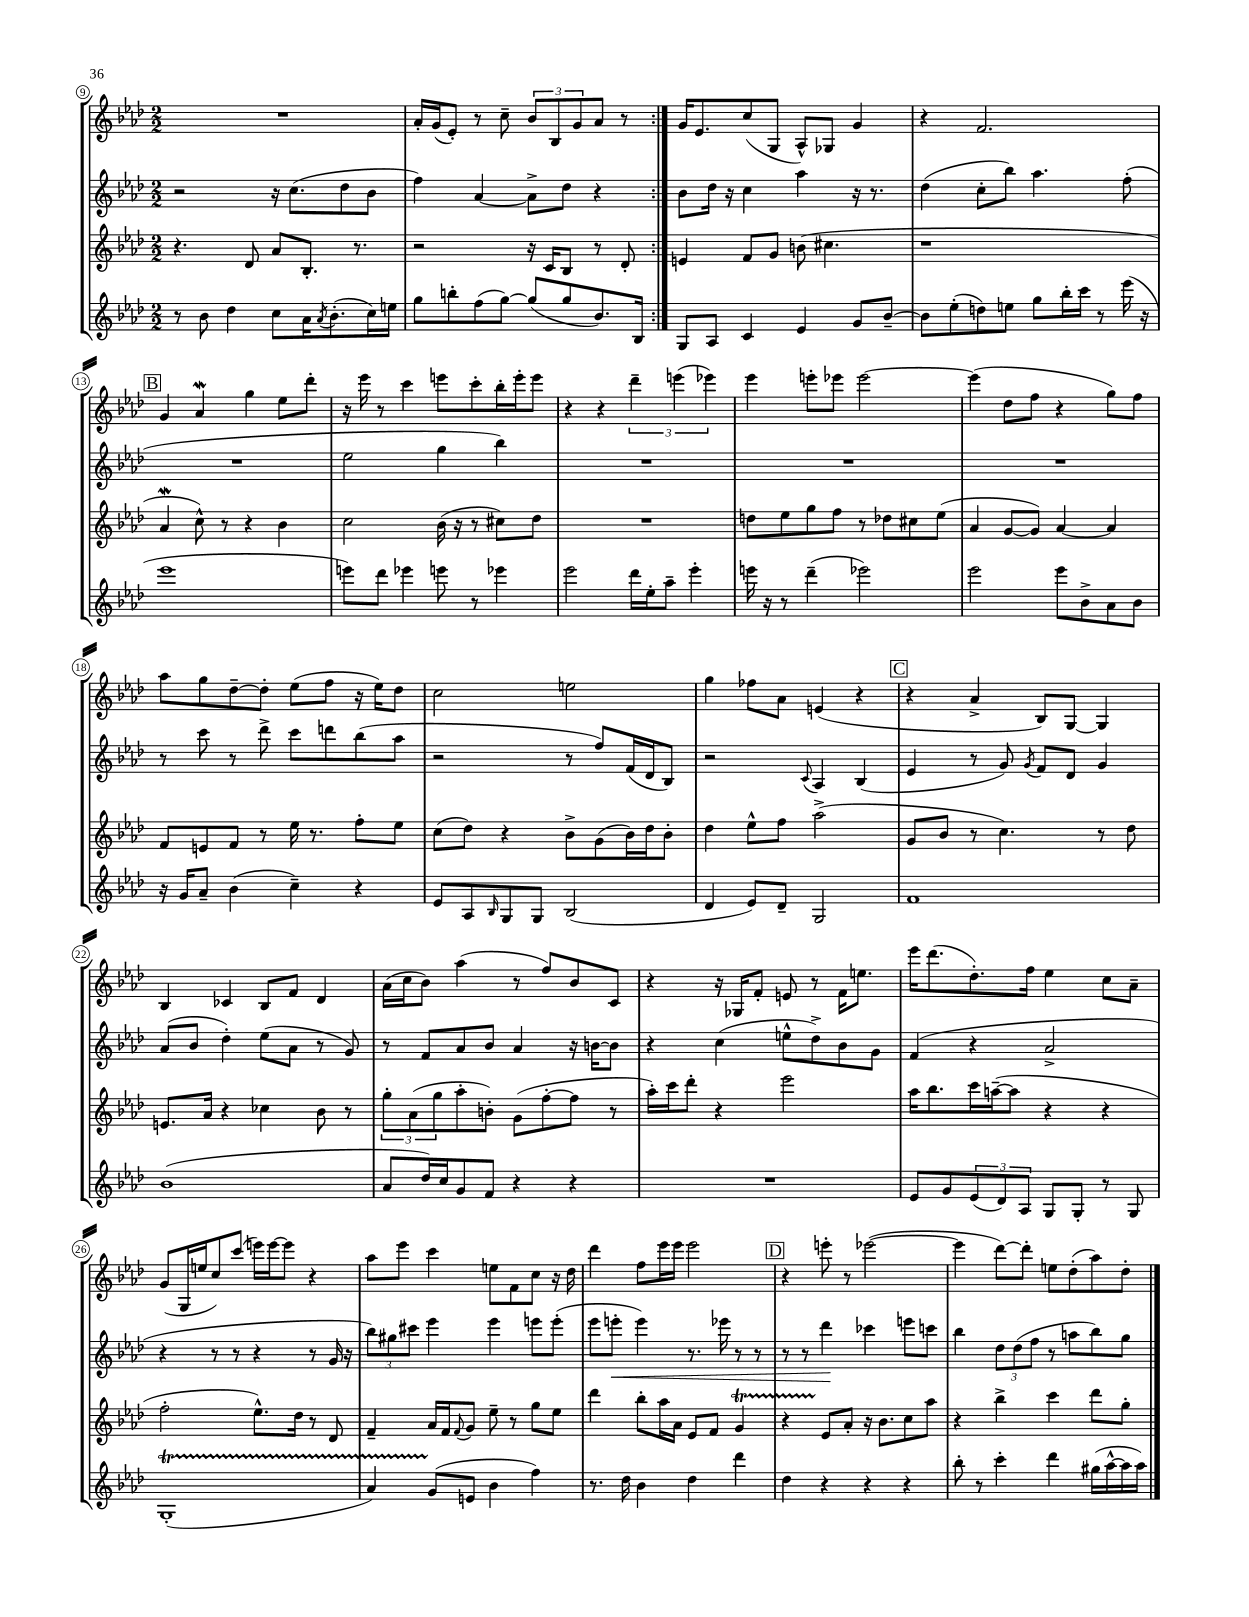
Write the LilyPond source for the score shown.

<<
\new StaffGroup <<
\new Staff = "s0" {
    \clef treble \key aes \major \numericTimeSignature \time 2/2
    \repeat volta 2 { R1 |
    aes'16-. g'16( ees'8-.) r8 c''8-- \tuplet 3/2 { bes'8 bes8 g'8 } aes'8 r8 | }
    g'16 ees'8. c''8( g8 aes8-^) ges8 g'4 |
    r4 f'2. |
    \mark \markup { \box "B" } g'4 aes'4\mordent g''4 ees''8 des'''8-. |
    r16 ees'''16 r8 c'''4 e'''8 c'''8-. bes''16-. e'''16-. e'''8 |
    r4 r4 \tuplet 3/2 { des'''4-- e'''4( ees'''4) } |
    ees'''4 e'''8-. ees'''8 ees'''2~ |
    ees'''4( des''8 f''8 r4 g''8) f''8 |
    aes''8 g''8 des''8~-- des''8-. ees''8( f''8 r16 ees''16) des''8 |
    c''2 e''2 |
    g''4 fes''8 aes'8 e'4( r4 |
    \mark \markup { \box "C" } r4 aes'4-> bes8) g8~ g4 |
    bes4 ces'4 bes8 f'8 des'4 |
    aes'16( c''16 bes'8) aes''4( r8 f''8) bes'8 c'8 |
    r4 r16 ges16 f'8-. e'8 r8 f'16 e''8. |
    ees'''16 des'''8.( des''8.-.) f''16 ees''4 c''8 aes'8-- |
    g'8( g16 e''16 c''8) c'''8( e'''16) e'''16~ e'''8 r4 |
    aes''8 ees'''8 c'''4 e''8 f'8 c''8 r16 des''16 |
    des'''4 f''8 ees'''16 ees'''16 ees'''2 |
    \mark \markup { \box "D" } r4 e'''8-. r8 ees'''2~( |
    ees'''4 des'''8~) des'''8-. e''8 des''8-.( aes''8) des''8-. \bar "|." |
}
\new Staff = "s1" {
    \clef treble \key aes \major \numericTimeSignature \time 2/2
    \repeat volta 2 { r2 r16 c''8.( des''8 bes'8 |
    f''4) aes'4~ aes'8-> des''8 r4 | }
    bes'8 des''16 r16 c''4 aes''4 r16 r8. |
    des''4( c''8-. bes''8) aes''4. f''8-.( |
    \mark \markup { \box "B" } R1 |
    ees''2 g''4 bes''4) |
    R1 |
    R1 |
    R1 |
    r8 c'''8 r8 des'''8-> c'''8 d'''8 bes''8( aes''8 |
    r2 r8 f''8) f'16( des'16 bes8) |
    r2 \appoggiatura { c'8 } aes4 bes4( |
    \mark \markup { \box "C" } ees'4 r8 g'8) \acciaccatura { g'8 } f'8 des'8 g'4 |
    aes'8( bes'8 des''4-.) ees''8( aes'8 r8 g'8) |
    r8 f'8 aes'8 bes'8 aes'4 r16 b'16~ b'8 |
    r4 c''4( e''8-^ des''8->) bes'8 g'8 |
    f'4( r4 aes'2-> |
    r4 r8 r8 r4 r8 g'16 r16 |
    \tuplet 3/2 { bes''8) gis''8 cis'''8 } ees'''4 ees'''4 e'''8 e'''8-.( |
    ees'''8 e'''8-.\< e'''4) r8. ees'''16 r8 r8 |
    \mark \markup { \box "D" } r8 r8 des'''4\! ces'''4 e'''8 c'''8 |
    bes''4 \tuplet 3/2 { des''8 des''8( f''8 } r8 a''8 bes''8) g''8 \bar "|." |
}
\new Staff = "s2" {
    \clef treble \key aes \major \numericTimeSignature \time 2/2
    \repeat volta 2 { r4. des'8 aes'8 bes8.-. r8. |
    r2 r16 c'16 bes8 r8 des'8-. | }
    e'4 f'8 g'8 b'8( cis''4. |
    r1 |
    \mark \markup { \box "B" } aes'4\mordent c''8-^) r8 r4 bes'4 |
    c''2 bes'16( r16 r8 cis''8) des''8 |
    R1 |
    d''8 ees''8 g''8 f''8 r8 des''8 cis''8 ees''8( |
    aes'4 g'8~ g'8) aes'4~ aes'4 |
    f'8 e'8 f'8 r8 ees''16 r8. f''8-. ees''8 |
    c''8( des''8) r4 bes'8-> g'8( bes'16) des''16 bes'8-. |
    des''4 ees''8-^ f''8 aes''2->( |
    \mark \markup { \box "C" } g'8 bes'8 r8 c''4.) r8 des''8 |
    e'8. aes'16 r4 ces''4 bes'8 r8 |
    \tuplet 3/2 { g''8-. aes'8( g''8 } aes''8-. b'8-.) g'8( f''8~-. f''8 r8 |
    aes''16-.) c'''16 des'''8-. r4 ees'''2 |
    aes''16 bes''8. c'''16 a''16~--( a''8 r4 r4 |
    f''2-. ees''8.-^) des''16 r8 des'8 |
    f'4-- aes'16 f'16 \appoggiatura { f'8 } g'8 ees''8-- r8 g''8 ees''8 |
    des'''4 bes''8-. aes''16 aes'16 ees'8 f'8 g'4\startTrillSpan |
    \mark \markup { \box "D" } r4 ees'8\stopTrillSpan aes'8-. r16 bes'8. c''8 aes''8 |
    r4 bes''4-> c'''4 des'''8 g''8-. \bar "|." |
}
\new Staff = "s3" {
    \clef treble \key aes \major \numericTimeSignature \time 2/2
    \repeat volta 2 { r8 bes'8 des''4 c''8 aes'16 \acciaccatura { aes'8 } bes'8.-.( c''16) e''16 |
    g''8 b''8-. f''8( g''8~) g''8( g''8 bes'8.) bes16 | }
    g8 aes8 c'4 ees'4 g'8 bes'8~-- |
    bes'8 ees''8-.( d''8) e''8 g''8 bes''16-. c'''16 r8 ees'''16( r16 |
    \mark \markup { \box "B" } ees'''1 |
    e'''8) des'''8 ees'''4 e'''8 r8 ees'''4 |
    ees'''2 des'''16 ees''16-. aes''8-- ees'''4-. |
    e'''16 r16 r8 des'''4--( ees'''2) |
    ees'''2 ees'''8 bes'8-> aes'8 bes'8 |
    r16 g'16 aes'8-- bes'4( c''4--) r4 |
    ees'8 aes8 \grace { bes16 } g8 g8 bes2( |
    des'4 ees'8) des'8-- g2 |
    \mark \markup { \box "C" } f'1 |
    bes'1( |
    aes'8 des''16) c''16 g'8 f'8 r4 r4 |
    R1 |
    ees'8 g'8 \tuplet 3/2 { ees'8( des'8) aes8 } g8 g8-. r8 g8 |
    g1-.\startTrillSpan( |
    aes'4) g'8\stopTrillSpan( e'8 bes'4 f''4) |
    r8. des''16 bes'4 des''4 des'''4 |
    \mark \markup { \box "D" } des''4 r4 r4 r4 |
    bes''8-. r8 c'''4-. des'''4 gis''16( aes''16~-^ aes''16 aes''16) \bar "|." |
}
>>
>>
\layout { \context { \Score currentBarNumber = #9 \override BarNumber.stencil = #(make-stencil-circler 0.1 0.3 ly:text-interface::print) } }
